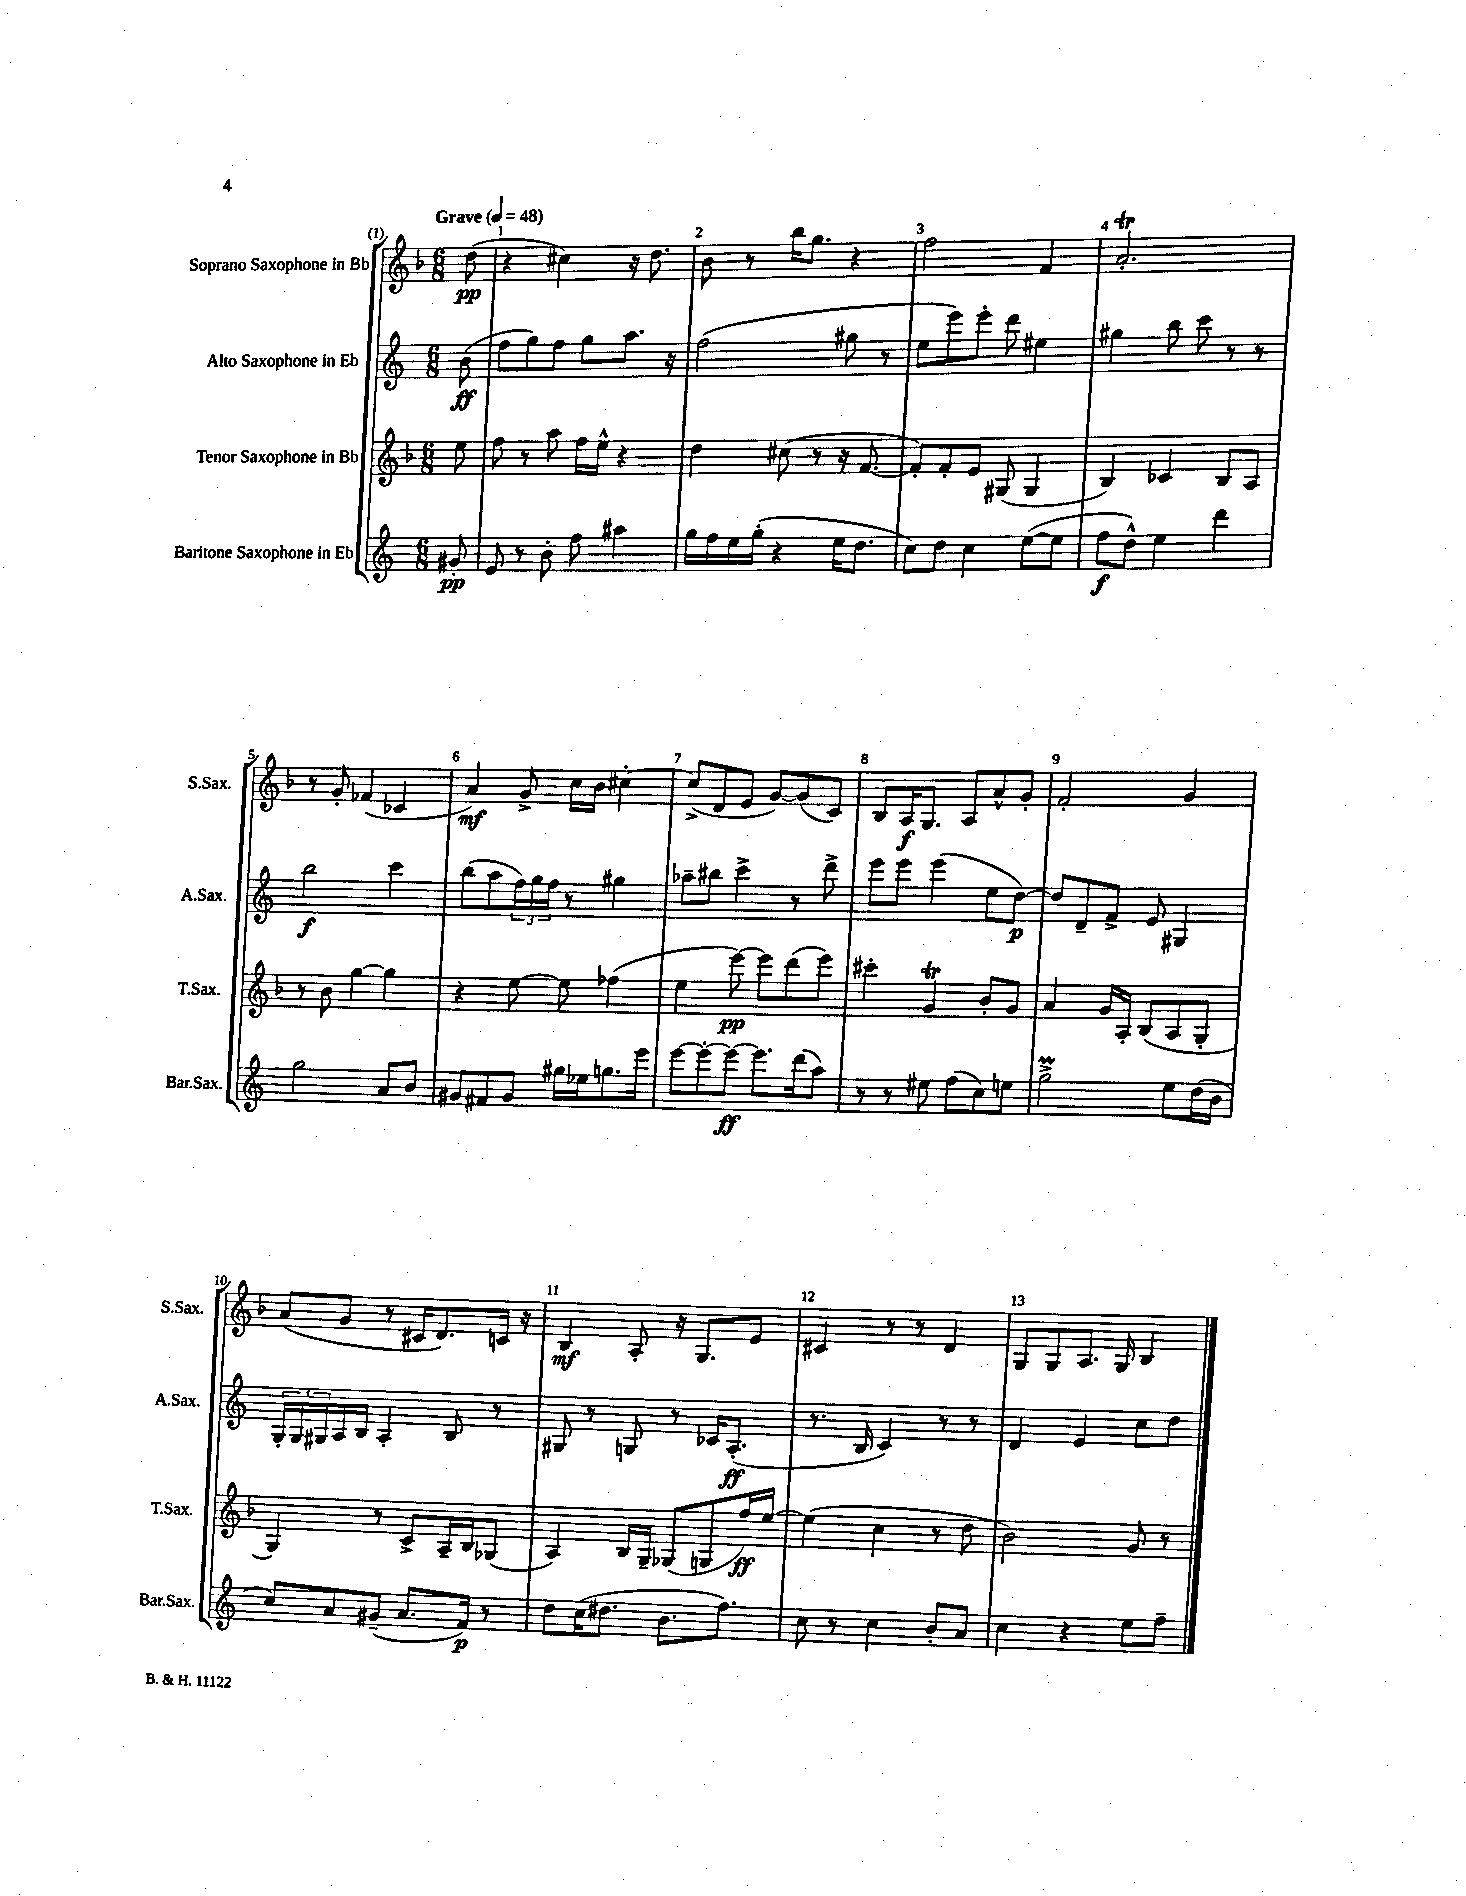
<<
\new StaffGroup <<
\new Staff = "s0" \with { instrumentName = "Soprano Saxophone in Bb" shortInstrumentName = "S.Sax." } {
    \clef treble \key f \major \numericTimeSignature \time 6/8 \partial 8 \tempo "Grave" 4 = 48
    d''8\pp( |
    r4 cis''4) r16 d''8. |
    bes'8 r8 bes''16 g''8. r4 |
    f''2 f'4 |
    a'2.-.\trill |
    r8 g'8-. fes'4( ces'4 |
    a'4\mf) g'8-> c''16 bes'16 cis''4~-. |
    cis''8->( d'8 e'8 g'8~) g'8( c'8) |
    bes8 a16\f g8. a8 a'8-^ g'8-. |
    f'2-. g'4 |
    a'8( g'8 r8 cis'16 d'8.) c'16 r16 |
    bes4\mf a8-. r16 g8. e'8 |
    cis'4 r8 r8 d'4 |
    g8 g8 a8. g16 bes4 \bar "|." |
}
\new Staff = "s1" \with { instrumentName = "Alto Saxophone in Eb" shortInstrumentName = "A.Sax." } {
    \clef treble \key c \major \numericTimeSignature \time 6/8 \partial 8
    b'8\ff( |
    f''8 g''8) f''8 g''8 a''8. r16 |
    f''2( gis''8 r8 |
    e''8 e'''8) e'''8-. d'''8 eis''4 |
    gis''4 b''8 c'''8 r8 r8 |
    b''2\f c'''4 |
    b''8( a''8 \tuplet 3/2 { f''16) g''16 f''16 } r8 gis''4 |
    aes''8-- bis''8 c'''4-> r8 d'''8-> |
    e'''8 e'''8 e'''4( e''8 d''8~\p) |
    d''8 d'8-- f'8-> e'8 gis4 |
    \tuplet 3/2 { g16-. g16 gis16 } a16 b16 a4-. b8 r8 |
    gis8 r8 g8 r8 ces'16 a8.-.\ff( |
    r8. b16 c'4) r8 r8 |
    d'4 e'4 c''8 d''8 \bar "|." |
}
\new Staff = "s2" \with { instrumentName = "Tenor Saxophone in Bb" shortInstrumentName = "T.Sax." } {
    \clef treble \key f \major \numericTimeSignature \time 6/8 \partial 8
    e''8 |
    f''8 r8 a''8 f''16 e''16-^ r4 |
    d''4 cis''8( r8 r16 f'8.~ |
    f'8-.) f'8-. e'8 gis8( gis4 |
    bes4) ces'4 bes8 a8 |
    r8 bes'8 g''4~ g''4 |
    r4 e''8~ e''8 fes''4( |
    e''4 e'''8~\pp) e'''8 d'''8( e'''8) |
    cis'''4-. g'4\trill bes'8-. g'8 |
    a'4 g'16 a16-. bes8( a8 g8-. |
    g4) r8 c'8-> a16-- bes16 ges8( |
    a4) bes16 g16-- ges8( g8 f''16\ff) e''16~ |
    e''4( c''4 r8 d''8 |
    bes'2) g'8 r8 \bar "|." |
}
\new Staff = "s3" \with { instrumentName = "Baritone Saxophone in Eb" shortInstrumentName = "Bar.Sax." } {
    \clef treble \key c \major \numericTimeSignature \time 6/8 \partial 8
    gis'8-.\pp |
    e'8 r8 b'8-. f''8 ais''4 |
    g''16 f''16 e''16 g''16-.( r4 e''16 d''8. |
    c''8) d''8 c''4 e''8~( e''8 |
    f''8\f d''8-^) e''4 d'''4 |
    g''2 a'8 b'8 |
    gis'8 fis'8 gis'8 gis''16 ees''16 g''8. e'''16 |
    e'''8~ e'''8~-. e'''8~\ff e'''8. d'''16( a''8) |
    r8 r8 eis''8 f''8( c''8) e''8 |
    g''2->\prall e''8 d''16( b'16 |
    c''8) a'8 gis'8--( a'8. f'16\p) r8 |
    d''8 c''16( dis''8. b'8. f''8.) |
    c''8 r8 c''4 b'8-. a'8 |
    c''4 r4 e''8 f''8-- \bar "|." |
}
>>
>>
\layout { \context { \Score \override BarNumber.break-visibility = ##(#f #t #t) barNumberVisibility = #all-bar-numbers-visible } }
